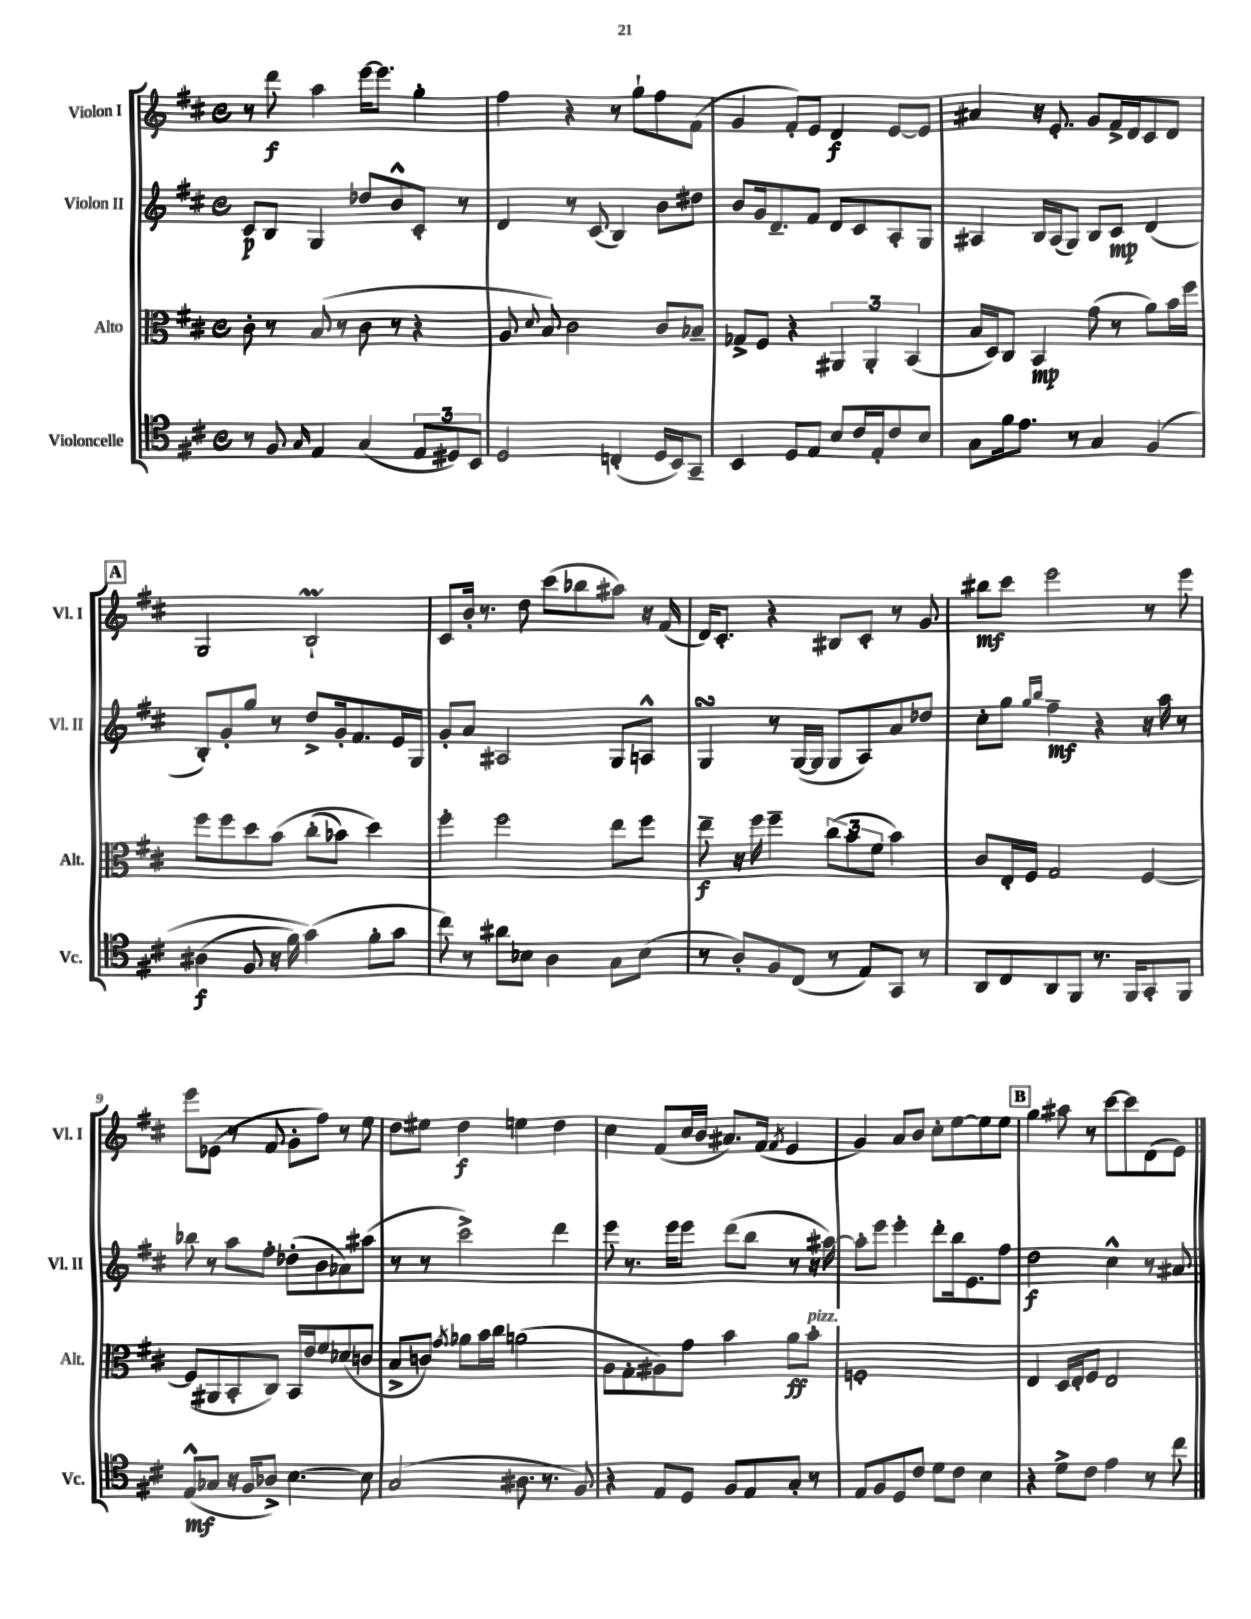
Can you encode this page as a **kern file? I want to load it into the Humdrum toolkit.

**kern	**kern	**kern	**kern
*staff4	*staff3	*staff2	*staff1
*clefC4	*clefC3	*clefG2	*clefG2
*k[f#c#]	*k[f#c#]	*k[f#c#]	*k[f#c#]
*M4/4	*M4/4	*M4/4	*M4/4
*met(c)	*met(c)	*met(c)	*met(c)
8r	8c#'	8c#	8r
8F#	8r	8B	8ddd
16qqG	.	.	.
4E	(8B	4G	4aa
.	8r	.	.
(4G	8c#	8dd-	[16eee
.	.	.	8.eee]
.	8r	8b^^	.
12E	4r	8c#'	4gg'
12D#)	.	.	.
.	.	8r	.
12BB	.	.	.
=	=	=	=
2D	8A	4d	4ff#
.	8qqd	.	.
.	8B)	.	.
.	2c#	8r	4r
.	.	(8c#	.
(4C'	.	4B)	8r
.	.	.	8gg`
16D	8c#	8b	8ff#
16BB)	.	.	.
8GG~	8B-~	8dd#	(8f#
=	=	=	=
4BB	8G-^	8b	4g
.	8F#	16g	.
.	.	8.d~	.
8D	4r	.	8f#')
8E	.	8f#	8e
8B	6AA#	8d	4d
16c#	.	8c#	.
.	6AA#'	.	.
16E'	.	.	.
8c#	.	8A'	[8e
.	(6BB	.	.
8B	.	8G	8e]
=	=	=	=
8G	16B	4A#	4a#
.	16D)	.	.
16f#	8C#	.	.
8.e	.	.	.
.	4BB	16B	16r
.	.	(16A#	8.e'
8r	.	8G)	.
4G	(8g	8B	8g
.	8r	8c#	16f#^
.	.	.	16d
&(4F#	8a)	(4d	8c#
.	16b	.	8d
.	16ff#	.	.
=	=	=	=
(4A#	8ff#	8B')	2G
.	8ff#	8g'	.
8F#	8dd	8gg	.
16r	&(8b	8r	.
16f#)	.	.	.
(4g&)	(8cc#'	8dd^	2B`
.	8b-)	16g'	.
.	.	8.f#	.
8f#'	4dd&)	.	.
8g	.	16e	.
.	.	16G	.
=	=	=	=
8cc#)	4ff#'	8g'	8c#
8r	.	8a	16b'
.	.	.	8.r
8a#	2ff#	2A#	.
8B-	.	.	8dd
4A	.	.	(8ccc#
.	.	.	8bb-
8G	8ee	8G	8aa#)
(8B-	8ff#	8A^^	16r
.	.	.	(16f#
=	=	=	=
8r	8ee~	4G	16d)
.	.	.	8.c#'
8A')	16r	.	.
.	16ff#	.	.
8F#	4ff#~	8r	4r
(8C#	.	([16G	.
.	.	16G]	.
8r	(12cc#	8G	8B#
.	12b	.	.
8E)	.	8A)	8c#'
.	12f#	.	.
8GG	4b)	8a	8r
8r	.	8dd-	8g
=	=	=	=
8AA	8c#	8cc#'	8bb#
8C#	16E'	8gg	8ccc#
.	16F#	.	.
.	.	16qqgg	.
.	.	16qqbb	.
8AA	2G	4ff#~	2eee
8FF#	.	.	.
8.r	.	4r	.
16FF#	.	.	.
8GG'	[4F#	16r	8r
.	.	16aa	.
8FF#	.	8r	8eee
=	=	=	=
(8E^^	(8F#]	8bb-	8eee
8G-	8AA#	8r	(8e-
16r	8BB'	8aa	8r
16F#	.	.	.
8A-^)	8C#)	8ff#'	8f#
[4.B	16BB	(8dd-'	8g'
.	16e	.	.
.	8f#	8b	8ff#)
.	(8d-	8a-)	8r
8B]	8c	(8aa#	8ee
=	=	=	=
(2G	8B^	8r	8dd
.	8c)	8r	8ee#
.	8qg	.	.
.	8a-	2ccc#^)	4dd
.	16b	.	.
.	16cc#	.	.
8.A#	(2a	.	4ee
8.r	.	.	.
.	.	4ddd	4dd
8F#)	.	.	.
=	=	=	=
4r	8A	8eee	4cc#
.	8G'	8.r	.
8E	8A#)	.	(8f#
.	.	16eee	.
8D	8g	8eee	16cc#
.	.	.	16b
8F#	4b	(8ddd	8.a#)
8E	.	8bb	.
.	.	.	(16f#
.	.	.	8qf#
8G'	8a	8r	4e
8r	8b'	16r	.
.	.	[16aa#)	.
=	=	=	=
8E	1F'	8aa#']	4g)
8F#	.	8eee	.
8D	.	4eee'	8a
8c#	.	.	8b
8d	.	8ddd'	8cc#'
8c#	.	16bb	[8ee
.	.	8.e	.
4B	.	.	8ee]
.	.	8ff#	8ee
=	=	=	=
4r	4E	2dd	4gg
8d^	16D	.	8aa#
.	16E'	.	.
8c#	8F#	.	8r
4e	2E	4cc#^^	[8ccc#
.	.	.	8ccc#]
8r	.	8r	(8d
8cc#	.	8a#	8e)
==	==	==	==
*-	*-	*-	*-
